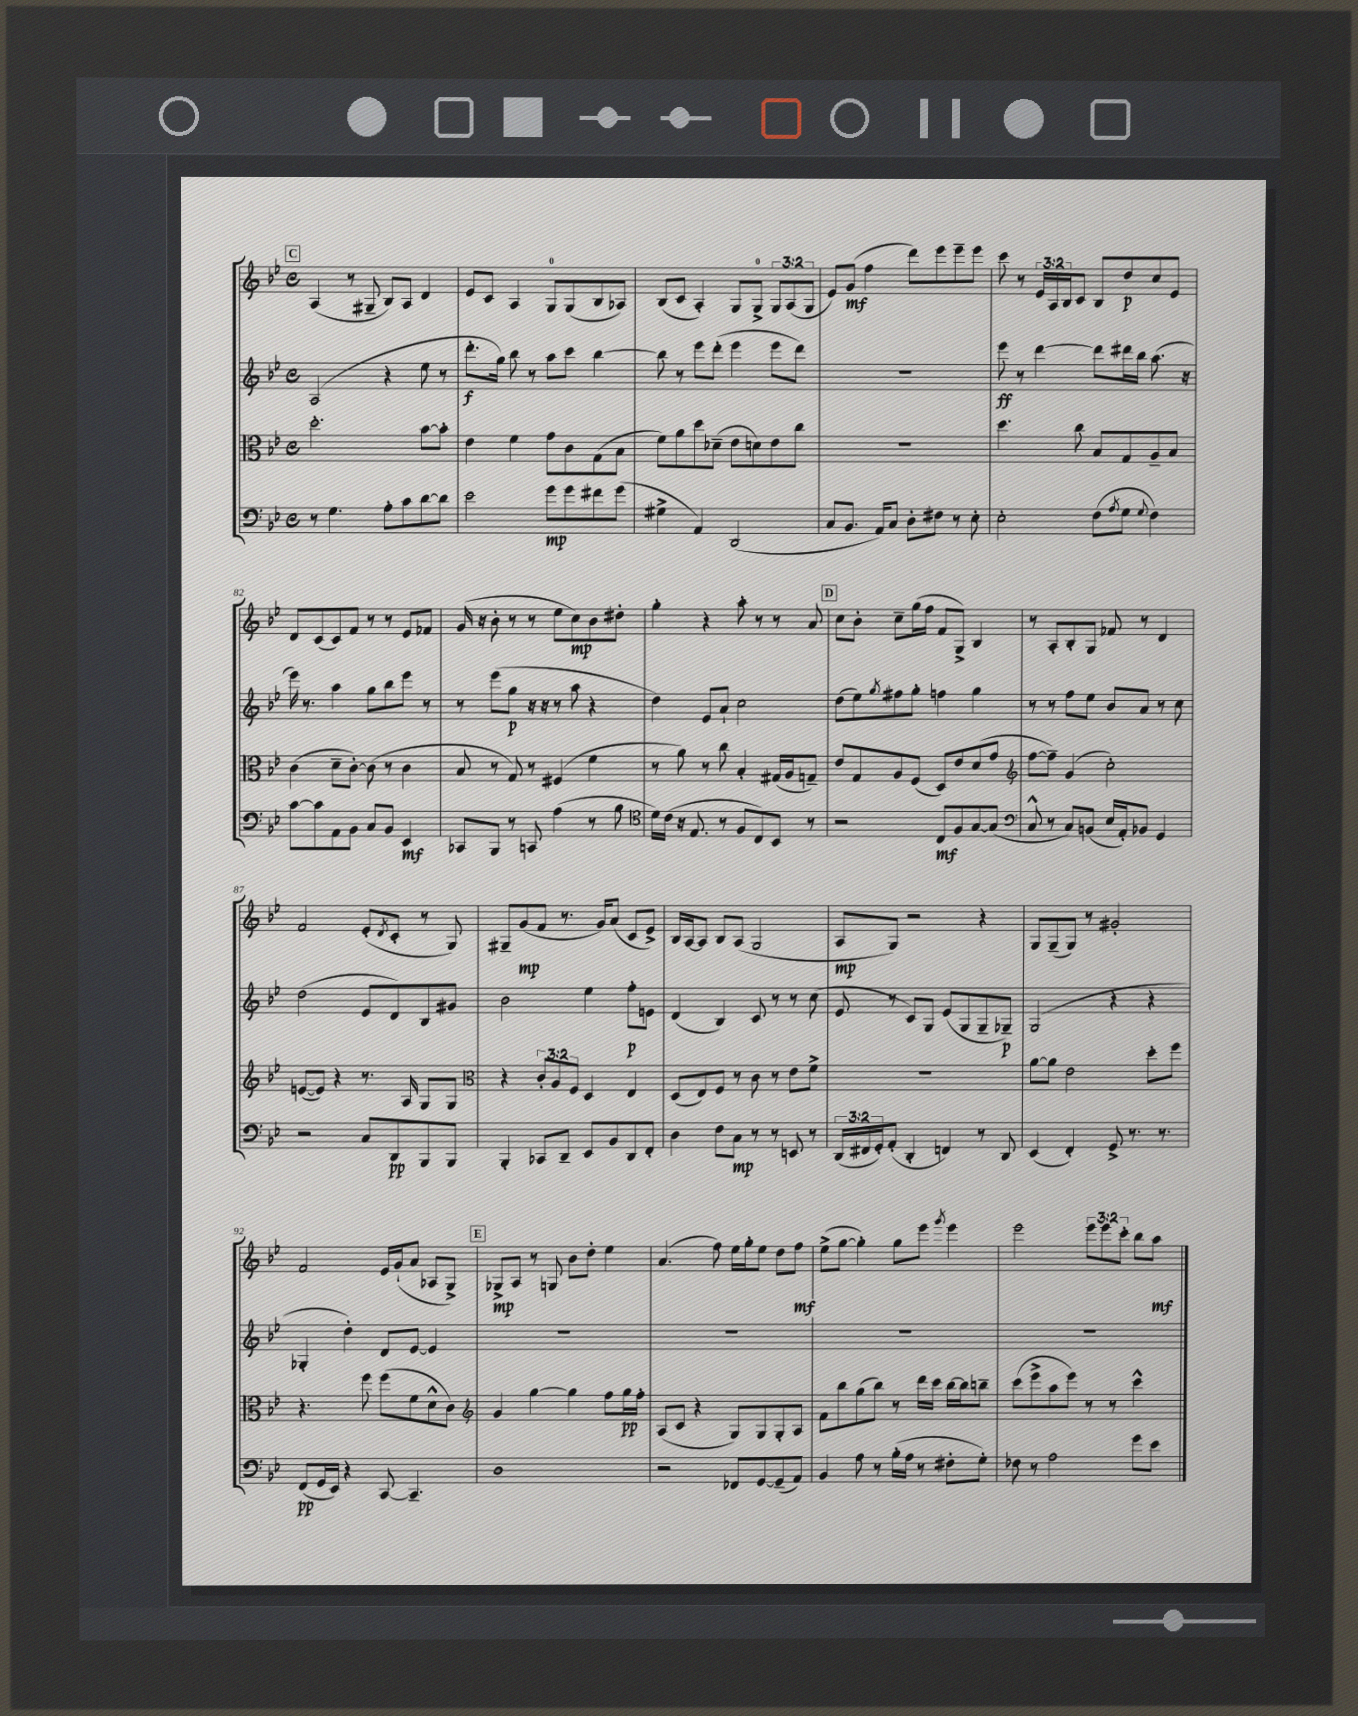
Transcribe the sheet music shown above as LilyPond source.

<<
\new StaffGroup <<
\new Staff = "s0" {
    \clef treble \key bes \major \defaultTimeSignature \time 4/4 \override Staff.TupletNumber.text = #tuplet-number::calc-fraction-text
    \mark \markup { \box "C" } a4( r8 gis8-- bes8) a8 d'4 |
    ees'8 c'8 a4 g8-0 g8( bes8 aes8) |
    bes8( c'8 a4-.) g8 g8-0-> \tuplet 3/2 { g8 a8( g8 } |
    ees'8) g'8\mf( f''4 d'''8) ees'''8 ees'''8-- ees'''8 |
    c'''8 r8 \tuplet 3/2 { ees'16 a16 bes16 } c'8 bes8 d''8\p c''8 ees'8 |
    d'8 c'8( c'8) f'8 r8 r8 ees'8 fes'8 |
    g'16( r16 bes'8-. r8 r8 ees''8 c''8\mp) bes'8 dis''8-. |
    g''4-. r4 a''8-. r8 r8 a'8 |
    \mark \markup { \box "D" } c''8 bes'8-. c''8-- g''16( f''16 f'8 g8->) bes4 |
    r8 a8-. bes8-. g8 fes'8 r8 d'4 |
    f'2 ees'8-.( \acciaccatura { d'8 } c'8-. r8 g8) |
    gis8-- g'8\mp( f'8 r8. g'16) a'8( c'8 ees'8->) |
    bes16 a16~ a8 bes8 a8( g2 |
    a8\mp g8) r2 r4 |
    g8 g8--( g8) r8 gis'2-. |
    f'2 ees'16 g'16-!( a'8 aes8 g8->) |
    \mark \markup { \box "E" } ges8->\mp a8 r8 g8 bes'8 d''8-. ees''4 |
    a'4.( f''8) ees''16 g''16-. ees''8 d''8 f''8\mf |
    ees''8->( g''8~ g''4-.) g''8 ees'''8 \acciaccatura { g'''8 } ees'''4 |
    ees'''2 \tuplet 3/2 { ees'''8 ees'''8 c'''8-. } bes''8 a''8\mf \bar "|." |
}
\new Staff = "s1" {
    \clef treble \key bes \major \defaultTimeSignature \time 4/4
    \mark \markup { \box "C" } a2( r4 ees''8 r8 |
    d'''8.-.\f g''16) bes''8 r8 a''8 c'''8 bes''4~ |
    bes''8 r8 ees'''8 d'''8-.( ees'''4 ees'''8 d'''8) |
    r1 |
    ees'''8\ff r8 d'''4~ d'''8 dis'''16 bes''16 a''8.( r16 |
    ees'''16) r8. a''4 g''8 bes''8 ees'''8 r8 |
    r8 ees'''8( g''8\p r16 r16 r8 a''8 r4 |
    d''4) ees'8 a'8-! c''2 |
    \mark \markup { \box "D" } d''8( ees''8) \acciaccatura { g''8 } fis''8 g''8-. f''4 g''4 |
    r8 r8 f''8 ees''8 bes'8 a'8 r8 c''8 |
    d''2( ees'8 d'8) bes8 gis'8 |
    bes'2 ees''4 f''8-.\p e'8 |
    d'4( bes4) c'8 r8 r8 c''8( |
    ees'8 r8 c'8) g8 ees'8( g8 g8-- ges8--\p) |
    g2( r4 r4 |
    ges4-. d''4-.) d'8 ees'8~ ees'4 |
    \mark \markup { \box "E" } R1 |
    R1 |
    R1 |
    R1 \bar "|." |
}
\new Staff = "s2" {
    \clef alto \key bes \major \defaultTimeSignature \time 4/4 \override Staff.TupletNumber.text = #tuplet-number::calc-fraction-text
    \mark \markup { \box "C" } d''2.-. bes'8~ bes'8-. |
    ees'4 f'4 g'8 c'8 g8( bes8 |
    f'8) a'8 d''8 des'8--( ees'8 d'8) ees'8 c''8 |
    r1 |
    d''4. c''8 bes8 g8 a8-- bes8 |
    c'4( d'8-- c'8~-.) c'8( r8 c'4 |
    bes8 r8 g8) r8 fis4( f'4 |
    r8 a'8) r8 c''8 bes4-. gis16( a16 g8--) |
    \mark \markup { \box "D" } ees'8 g8 a8 f8( d8) ees'8 d'8( g'8 |
    \clef treble f''8~ f''8--) g'4( c''2-.) |
    e'8~( e'8) r4 r8. a16 g8 g8 |
    \clef alto r4 \tuplet 3/2 { c'8-. a8 f8 } d4 ees4 |
    d8( ees8) f8 r8 c'8 r8 ees'8 f'8-> |
    R1 |
    a'8~ a'8 ees'2 d''8-. f''8 |
    r4. f''8 f''8( f'8 d'8-^ c'8) |
    \mark \markup { \box "E" } \clef treble g'4 g''4~ g''4 f''8 g''16\pp f''16-. |
    a8( c'8 r4 g8) g8 g8-. a8 |
    f'8 bes''8 g''8( bes''8) r8 d'''16 c'''16 bes''16~ bes''16 b''8-- |
    c'''8( ees'''8-> a''8 ees'''8) r8 r8 c'''4-^ \bar "|." |
}
\new Staff = "s3" {
    \clef bass \key bes \major \defaultTimeSignature \time 4/4 \override Staff.TupletNumber.text = #tuplet-number::calc-fraction-text
    \mark \markup { \box "C" } r8 g4. a8-. c'8 d'8~ d'8 |
    ees'2 g'8\mp g'8 fis'8 g'8( |
    gis4-> a,4) d,2( |
    c8 bes,8. a,16) c8 d8-. fis8 r8 ees8-. |
    ees2-. f8( \acciaccatura { a8 } g8 \appoggiatura { g8 } f4) |
    c'8~ c'8 a,8 bes,8 c8 bes,8 ees,4\mf |
    ces,8 bes,,8 r8 c,8 a4( r8 bes8 |
    \clef tenor d'16) c'16( r16 ees8. r8 f8 c8) bes,8 r8 |
    \mark \markup { \box "D" } r2 c8\mf f8 g8~ g8( |
    \clef bass c8-^ r8 c8) b,8( ees16 a,16-.) bes,8 g,4 |
    r2 c8 d,8\pp bes,,8 bes,,8 |
    bes,,4-. ces,8 d,8-- ees,8 bes,8 d,8 f,8-. |
    d4 f8 c8\mp r8 r8 e,8 r8 |
    \tuplet 3/2 { d,16( fis,16 g,16-.) } a,8-.( d,4-. f,4) r8 d,8 |
    ees,4( f,4-.) g,8-> r8. r8. |
    f,8\pp( g,16 ees,16) r4 c,8~ c,4.-- |
    \mark \markup { \box "E" } d1 |
    r2 fes,8 g,8~ g,8--( a,8) |
    bes,4 a8 r8 bes16-.( a16 r8 fis8-. g8-.) |
    fes8 r8 a2 g'8 ees'8 \bar "|." |
}
>>
>>
\layout { \context { \Score currentBarNumber = #77 } }
